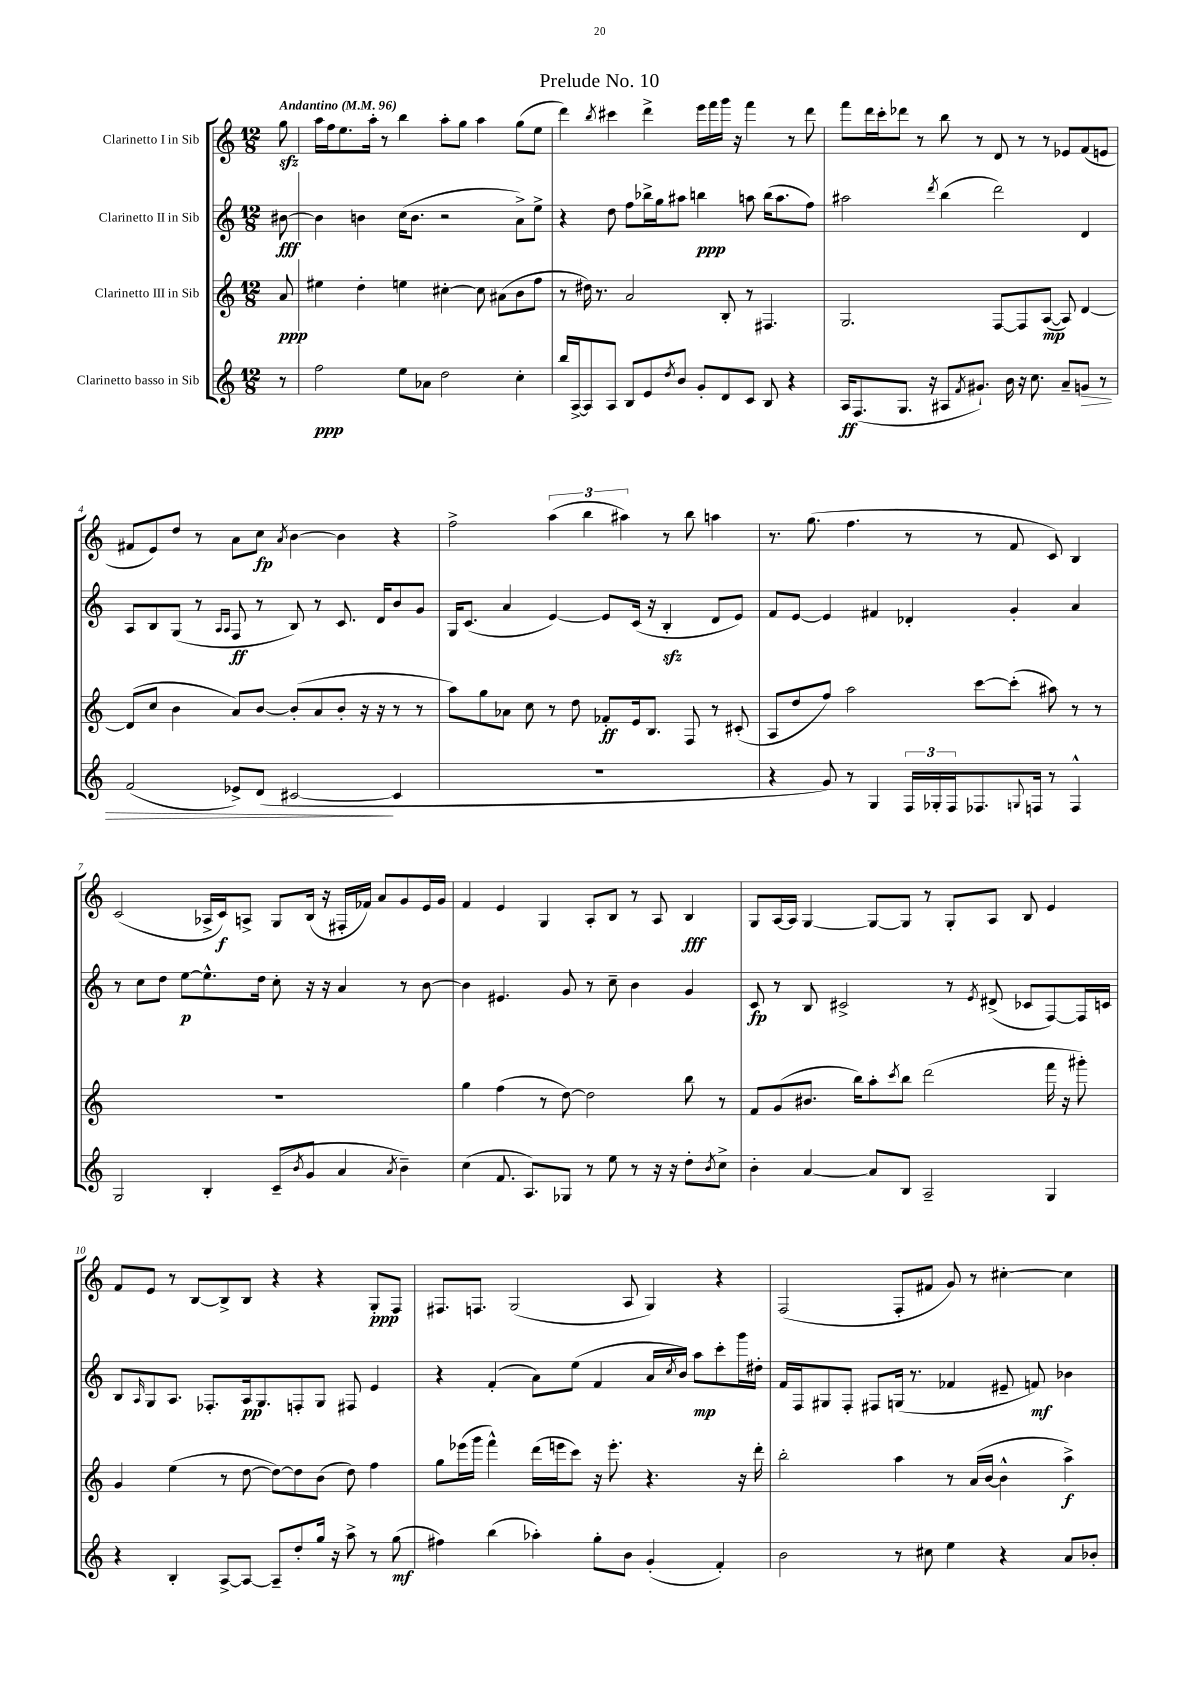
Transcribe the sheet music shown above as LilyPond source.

\header { title = "Prelude No. 10" }
<<
\new StaffGroup <<
\new Staff = "s0" \with { instrumentName = "Clarinetto I in Sib" } {
    \clef treble \key c \major \numericTimeSignature \time 12/8 \partial 8 \tempo "Andantino" 4 = 96
    g''8\sfz |
    a''16 f''16 e''8. a''16-. r8 b''4 a''8-. g''8 a''4 g''8( e''8 |
    d'''4) \acciaccatura { b''8 } cis'''4 d'''4-> e'''16 f'''16 g'''16 r16 f'''4 r8 d'''8 |
    f'''8 d'''16 c'''16-. des'''8 r8 b''8 r8 d'8 r8 r8 ees'8 f'8( e'8 |
    fis'8 e'8) d''8 r8 a'8 c''8\fp \acciaccatura { a'8 } b'4~ b'4 r4 |
    f''2-> \tuplet 3/2 { a''4( b''4 ais''4) } r8 b''8 a''4 |
    r8. g''8.( f''4. r8 r8 f'8 c'8) b4 |
    c'2( aes16-> c'16\f) a8-> g8 b16( r16 fis16-. fes'16) a'8 g'8 e'16 g'16 |
    f'4 e'4 g4 a8-. b8 r8 a8 b4\fff |
    g8 a16~ a16 g4~ g8~ g8 r8 g8-. a8 b8 e'4 |
    f'8 e'8 r8 b8~ b8-> b8 r4 r4 g8-.\ppp f8 |
    fis8. f8. g2( a8 g4) r4 |
    f2( f8-. fis'8 g'8) r8 cis''4~-. cis''4 \bar "|." |
}
\new Staff = "s1" \with { instrumentName = "Clarinetto II in Sib" } {
    \clef treble \key c \major \numericTimeSignature \time 12/8 \partial 8
    bis'8~\fff |
    bis'4 b'4 c''16( b'8. r2 a'8->) e''8-> |
    r4 d''8 f''8 bes''16-> g''16 ais''8 b''4\ppp a''8 b''16( a''8. f''8) |
    ais''2 \acciaccatura { d'''8 } b''4( d'''2) d'4 |
    a8 b8 g8( r8 \grace { a16 a16 } f8\ff r8 b8) r8 c'8. d'16 b'8 g'8 |
    g16 c'8.( a'4 e'4~) e'8 c'16( r16 b4-.\sfz d'8 e'8) |
    f'8 e'8~ e'4 fis'4 des'4-. g'4-. a'4 |
    r8 c''8 d''8 e''8~\p e''8.-^ d''16 c''8-. r16 r16 a'4 r8 b'8~ |
    b'4 eis'4. g'8 r8 c''8-- b'4 g'4 |
    c'8\fp r8 b8 cis'2-> r8 \acciaccatura { e'8 } dis'8->( ces'8 f8~) f16 c'16 |
    b8 \grace { a16 } g8 a8. fes8.-. a16\pp g8. f8-. g8 fis8 e'4 |
    r4 f'4-.( a'8) e''8( f'4 a'16 \acciaccatura { c''8 } b'16) a''8\mp c'''8-. g'''16 dis''16-. |
    f'16 f16 gis8 f8-. fis8 g16( r8. fes'4 eis'8-- f'8\mf) bes'4 \bar "|." |
}
\new Staff = "s2" \with { instrumentName = "Clarinetto III in Sib" } {
    \clef treble \key c \major \numericTimeSignature \time 12/8 \partial 8
    a'8\ppp |
    eis''4 d''4-. e''4 cis''4~-. cis''8 ais'8( b'8 f''8 |
    r8 dis''16) r8. a'2 b8-. r8 fis4. |
    g2. f8~ f8 a8~\mp( a8) d'4~ |
    d'8( c''8 b'4 a'8) b'8~ b'8-.( a'8 b'8-. r16 r16 r8 r8 |
    a''8) g''8 aes'8 c''8 r8 d''8 fes'8-.\ff e'16 b8. f8 r8 cis'8-.( |
    a8 d''8 f''8) a''2 c'''8~ c'''8-.( ais''8) r8 r8 |
    R1. |
    g''4 f''4( r8 d''8~) d''2 b''8 r8 |
    f'8 g'8( bis'8. b''16) a''8-. \acciaccatura { c'''8 } b''8 d'''2( f'''16 r16 gis'''8-.) |
    g'4 e''4( r8 d''8~ d''8~) d''8 b'8( d''8) f''4 |
    g''8 ees'''16( g'''16 f'''4-^) d'''16( e'''16 c'''8) r16 e'''8.-. r4. r16 d'''16-. |
    b''2-. a''4 r8 a'16( b'16~ b'4-^ a''4->\f) \bar "|." |
}
\new Staff = "s3" \with { instrumentName = "Clarinetto basso in Sib" } {
    \clef treble \key c \major \numericTimeSignature \time 12/8 \partial 8
    r8 |
    f''2\ppp e''8 aes'8 d''2 c''4-. |
    b''16 a16~-> a8 a8 b8 e'8 \acciaccatura { d''8 } b'8 g'8-. d'8 c'8 b8 r4 |
    a16\ff f8.( g8. r16 ais8 \acciaccatura { f'8 } gis'8.-!) b'16 r16 c''8. a'8-- g'8\> r8 |
    f'2( ees'8->) d'8( cis'2~\! cis'4 |
    R1. |
    r4 g'8) r8 g4 \tuplet 3/2 { f16 ges16-. f16 } fes8. \appoggiatura { g8 } f16 r8 f4-^ |
    g2 b4-. c'8--( \acciaccatura { b'8 } g'8 a'4 \acciaccatura { a'8 } b'4--) |
    c''4( f'8. a8.) ges8 r8 e''8 r8 r16 r16 d''8-. \acciaccatura { b'8 } c''8-> |
    b'4-. a'4~ a'8 b8 a2-- g4 |
    r4 b4-. a8~-> a8~ a8-- d''8-. g''16 r16 a''8-> r8 g''8\mf( |
    fis''4) b''4( aes''4-.) g''8-. b'8 g'4-.( f'4-.) |
    b'2 r8 cis''8 e''4 r4 a'8 bes'8-. \bar "|." |
}
>>
>>
